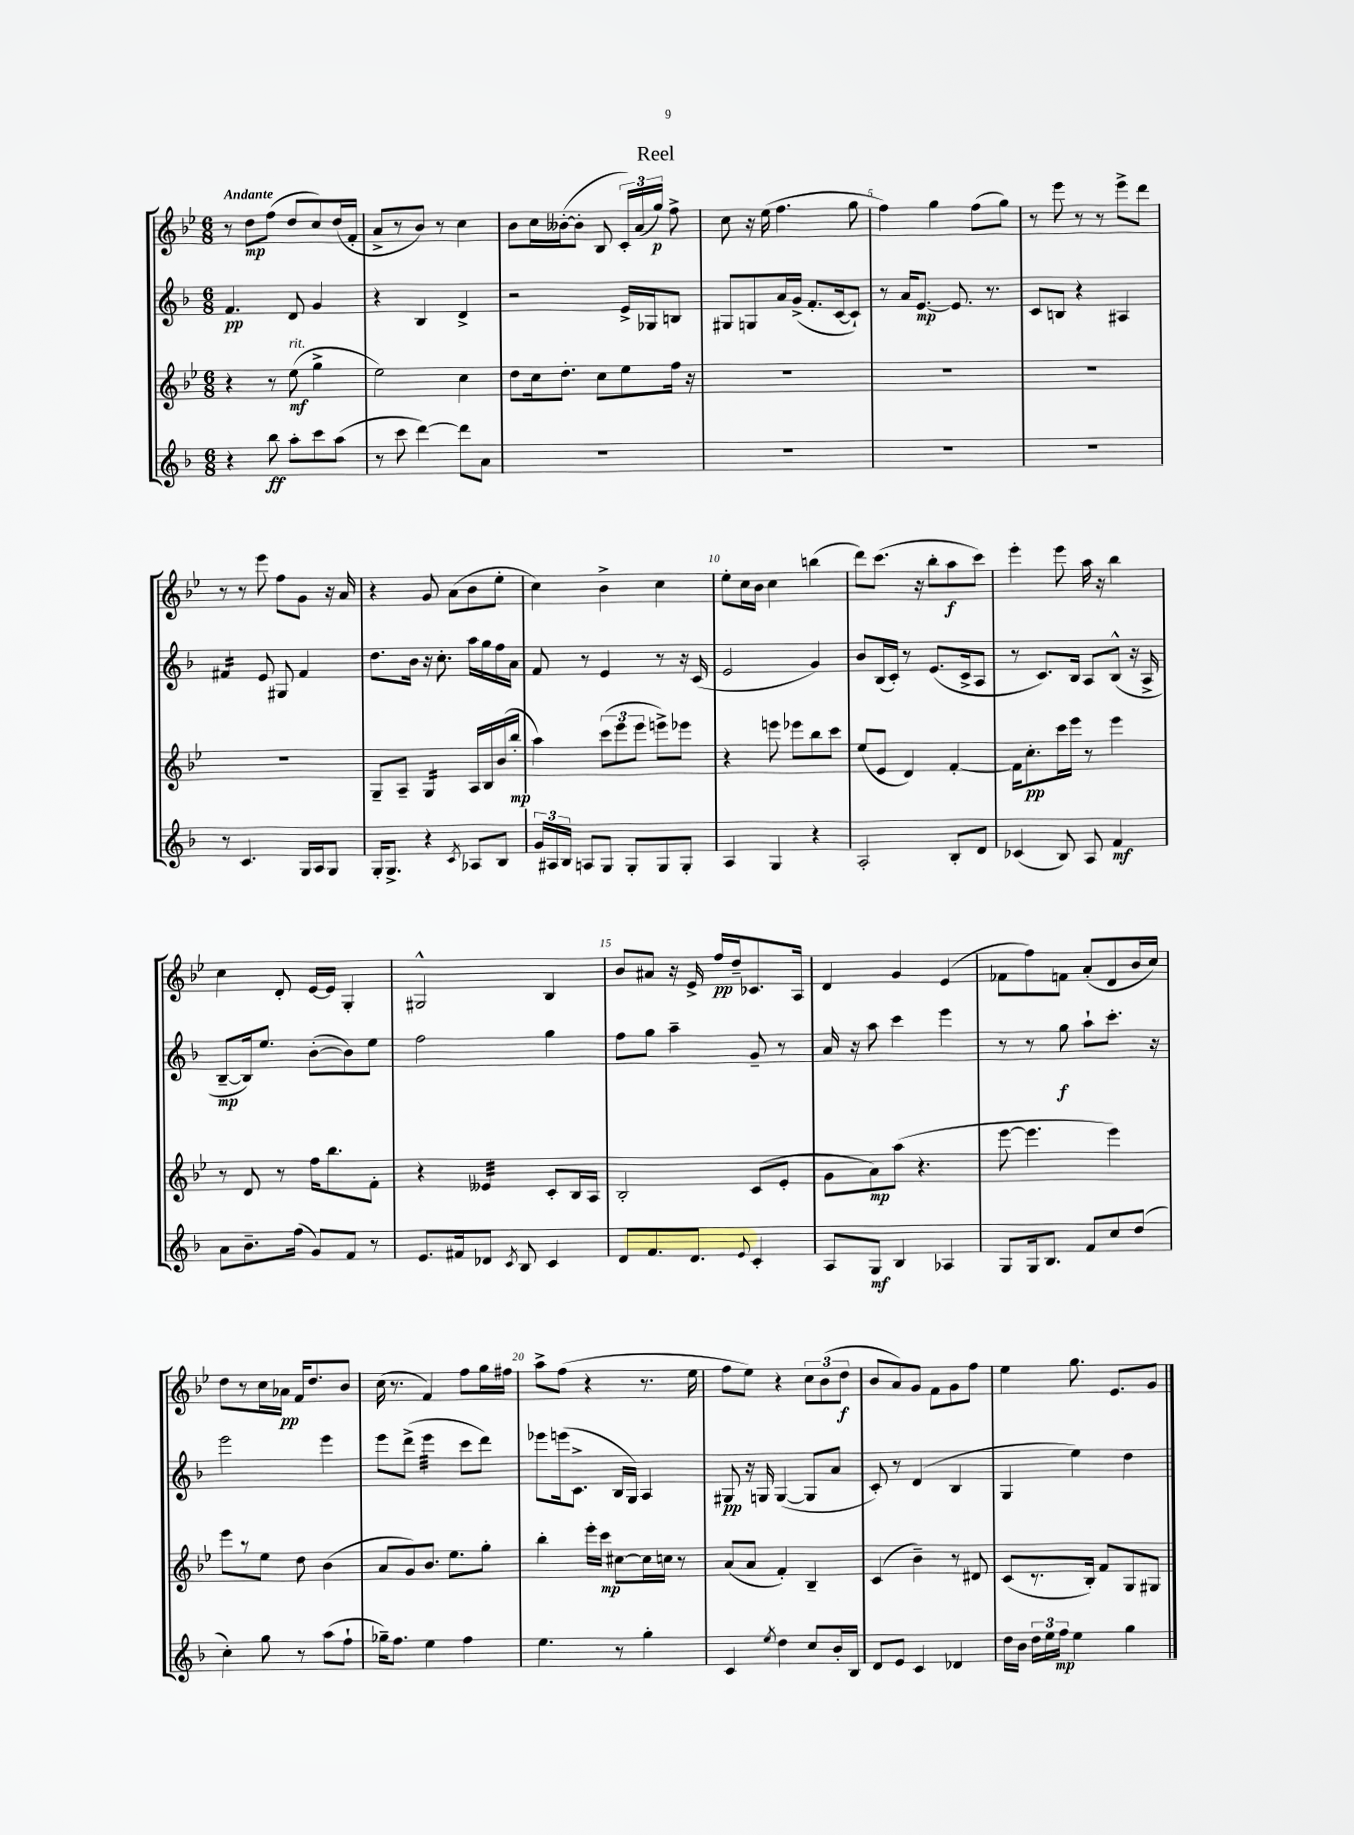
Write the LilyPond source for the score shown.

\header { title = "Reel" }
<<
\new StaffGroup <<
\new Staff = "s0" {
    \clef treble \key bes \major \numericTimeSignature \time 6/8 \tempo "Andante"
    \autoBeamOff r8 d''8[\mp f''8]( d''8[ c''8) d''16( f'16]-. |
    a'8[-> r8 bes'8]) r8 c''4 |
    bes'8[ c''16 beses'16~-.( beses'8]-. bes8 \tuplet 3/2 { c'16[-.) a'16( g''16]\p) } f''8-> |
    c''8 r16 ees''16( f''4. g''8 |
    f''4) g''4 f''8[( g''8]) |
    r8 ees'''8 r8 r8 ees'''8[-> d'''8] |
    r8 r8 ees'''8 f''8[ g'8] r16 a'16 |
    r4 g'8 a'8[( bes'8 ees''8]-. |
    c''4) bes'4-> c''4 |
    ees''8[-. c''16 bes'16] c''4 b''4( |
    d'''8[) c'''8.]( r16 bes''8[-. a''8\f c'''8]) |
    ees'''4-. ees'''8 a''16 r16 bes''4 |
    c''4 d'8-. ees'16[~ ees'16] g4-. |
    gis2-^ bes4 |
    bes'8[ ais'8] r16 ees'16-> f''16[\pp d''16-- ces'8. a16] |
    d'4 g'4 ees'4( |
    fes'8[ f''8) f'8] a'8[-.( d'8 bes'16 c''16]) |
    d''8[ r8 c''16 aes'16]\pp f'16[ d''8. bes'8] |
    c''16( r8. f'4) f''8[ g''16 fis''16] |
    a''8[-> f''8]( r4 r8. ees''16 |
    f''8[ ees''8]) r4 \tuplet 3/2 { c''8[ bes'8( d''8]\f } |
    bes'8[ a'8) g'8] f'8[ g'8 f''8] |
    ees''4 g''8. ees'8.[ g'8] \bar "|." |
}
\new Staff = "s1" {
    \clef treble \key f \major \numericTimeSignature \time 6/8
    \autoBeamOff f'4.\pp d'8 g'4 |
    r4 bes4 d'4-> |
    r2 e'16[-> ges16 b8] |
    gis8[ g8 a'16 g'16]->( f'8.[-. c'16~ c'8]-!) |
    r8 a'16[ e'8.]~\mp e'8. r8. |
    c'8[ b8] r4 ais4 |
    fis'4:16 e'8 gis8 fis'4 |
    d''8.[ bes'16] r16 c''8.-. a''16[ g''16 f''16 a'16] |
    f'8 r8 e'4 r8 r16 c'16( |
    e'2 g'4) |
    bes'8[ bes16( c'16]-.) r8 e'8.[( c'16-> a8] |
    r8 c'8.[) bes16] a8[ bes8]-^( r16 a16-> |
    bes8[~--\mp bes16) e''8.] bes'8[~-.( bes'8) e''8] |
    f''2 g''4 |
    f''8[ g''8] a''4-- g'8-- r8 |
    a'16 r16 a''8 c'''4 e'''4 |
    r8 r8 g''8\f a''8[-! c'''8.]-. r16 |
    e'''2 e'''4 |
    e'''8[ d'''8]->( e'''4:32 c'''8[ d'''8]) |
    ees'''8[ e'''16( c'8.]-> bes16[ g16]) a4 |
    gis8\pp r16 g16 g4~( g8[ a'8] |
    c'8-.) r8 d'4( bes4 |
    g4 e''4) d''4 \bar "|." |
}
\new Staff = "s2" {
    \clef treble \key bes \major \numericTimeSignature \time 6/8
    \autoBeamOff r4 r8 ees''8\mf^\markup { \italic "rit." }( g''4-> |
    ees''2) c''4 |
    d''8[ c''16 d''8.]-. c''8[ ees''8 f''16] r16 |
    R2. |
    R2. |
    R2. |
    R2. |
    g8[-- a8]-- g4:16 a16[ bes16 bes'16( bes''16]-.\mp |
    a''4) \tuplet 3/2 { c'''8[( ees'''8 ees'''8] } e'''8[->) ees'''8] |
    r4 e'''8 ees'''8[ bes''8 c'''8] |
    ees''8[( ees'8] d'4) f'4~-. |
    f'16[ c''8.-.\pp c'''16 ees'''16] r8 ees'''4 |
    r8 d'8 r8 f''16[ bes''8. f'8]-. |
    r4 eeses'4:32 c'8[-. bes16 a16] |
    bes2-. c'8[( ees'8]-. |
    g'8[ a'8\mp) a''8]( r4. |
    ees'''8~ ees'''4. ees'''4) |
    ees'''8[ r8 ees''8] d''8 bes'4( |
    a'8[ g'8) bes'8.] ees''8.[ g''8]-. |
    bes''4-. ees'''16[-. c'''16]\mp cis''8[~ cis''16 c''16] r8 |
    a'8[( a'8] f'4-.) bes4-- |
    c'4( bes'4--) r8 dis'8 |
    c'8[( r8. bes16]-.) f'8[ g8 gis8] \bar "|." |
}
\new Staff = "s3" {
    \clef treble \key f \major \numericTimeSignature \time 6/8
    \autoBeamOff r4 bes''8\ff a''8[-. c'''8 a''8]( |
    r8 c'''8 d'''4~) d'''8[ a'8] |
    R2. |
    R2. |
    R2. |
    R2. |
    r8 c'4. g16[ a16 g8] |
    g16[-. g8.]-> r4 \acciaccatura { c'8 } aes8[ bes8] |
    \tuplet 3/2 { g'16[ ais16 bes16] } a8[ g8] g8[-. g8 g8]-. |
    a4 g4 r4 |
    a2-. bes8[-. d'8] |
    ces'4( bes8) a8 f'4\mf |
    a'8[ bes'8.-- f''16]( g'8[) f'8] r8 |
    e'8.[ fis'16 des'8] \acciaccatura { c'8 } bes8 c'4 |
    d'8[ f'8. d'8.] \appoggiatura { e'8 } c'4-. |
    a8[ g8]\mf bes4 aes4 |
    g8[ g16 bes8.] f'8[ c''8 d''8]( |
    c''4-.) g''8 r8 a''8[( f''8]-! |
    ges''16[--) f''8.] e''4 f''4 |
    e''4. r8 g''4-. |
    c'4 \acciaccatura { e''8 } d''4 c''8[ bes'16-. bes16] |
    d'8[ e'8] c'4 des'4 |
    d''16[ bes'16] \tuplet 3/2 { d''16[ e''16 f''16]\mp } e''4 g''4 \bar "|." |
}
>>
>>
\layout { \context { \Score \override BarNumber.break-visibility = ##(#f #t #t) barNumberVisibility = #(every-nth-bar-number-visible 5) } }
